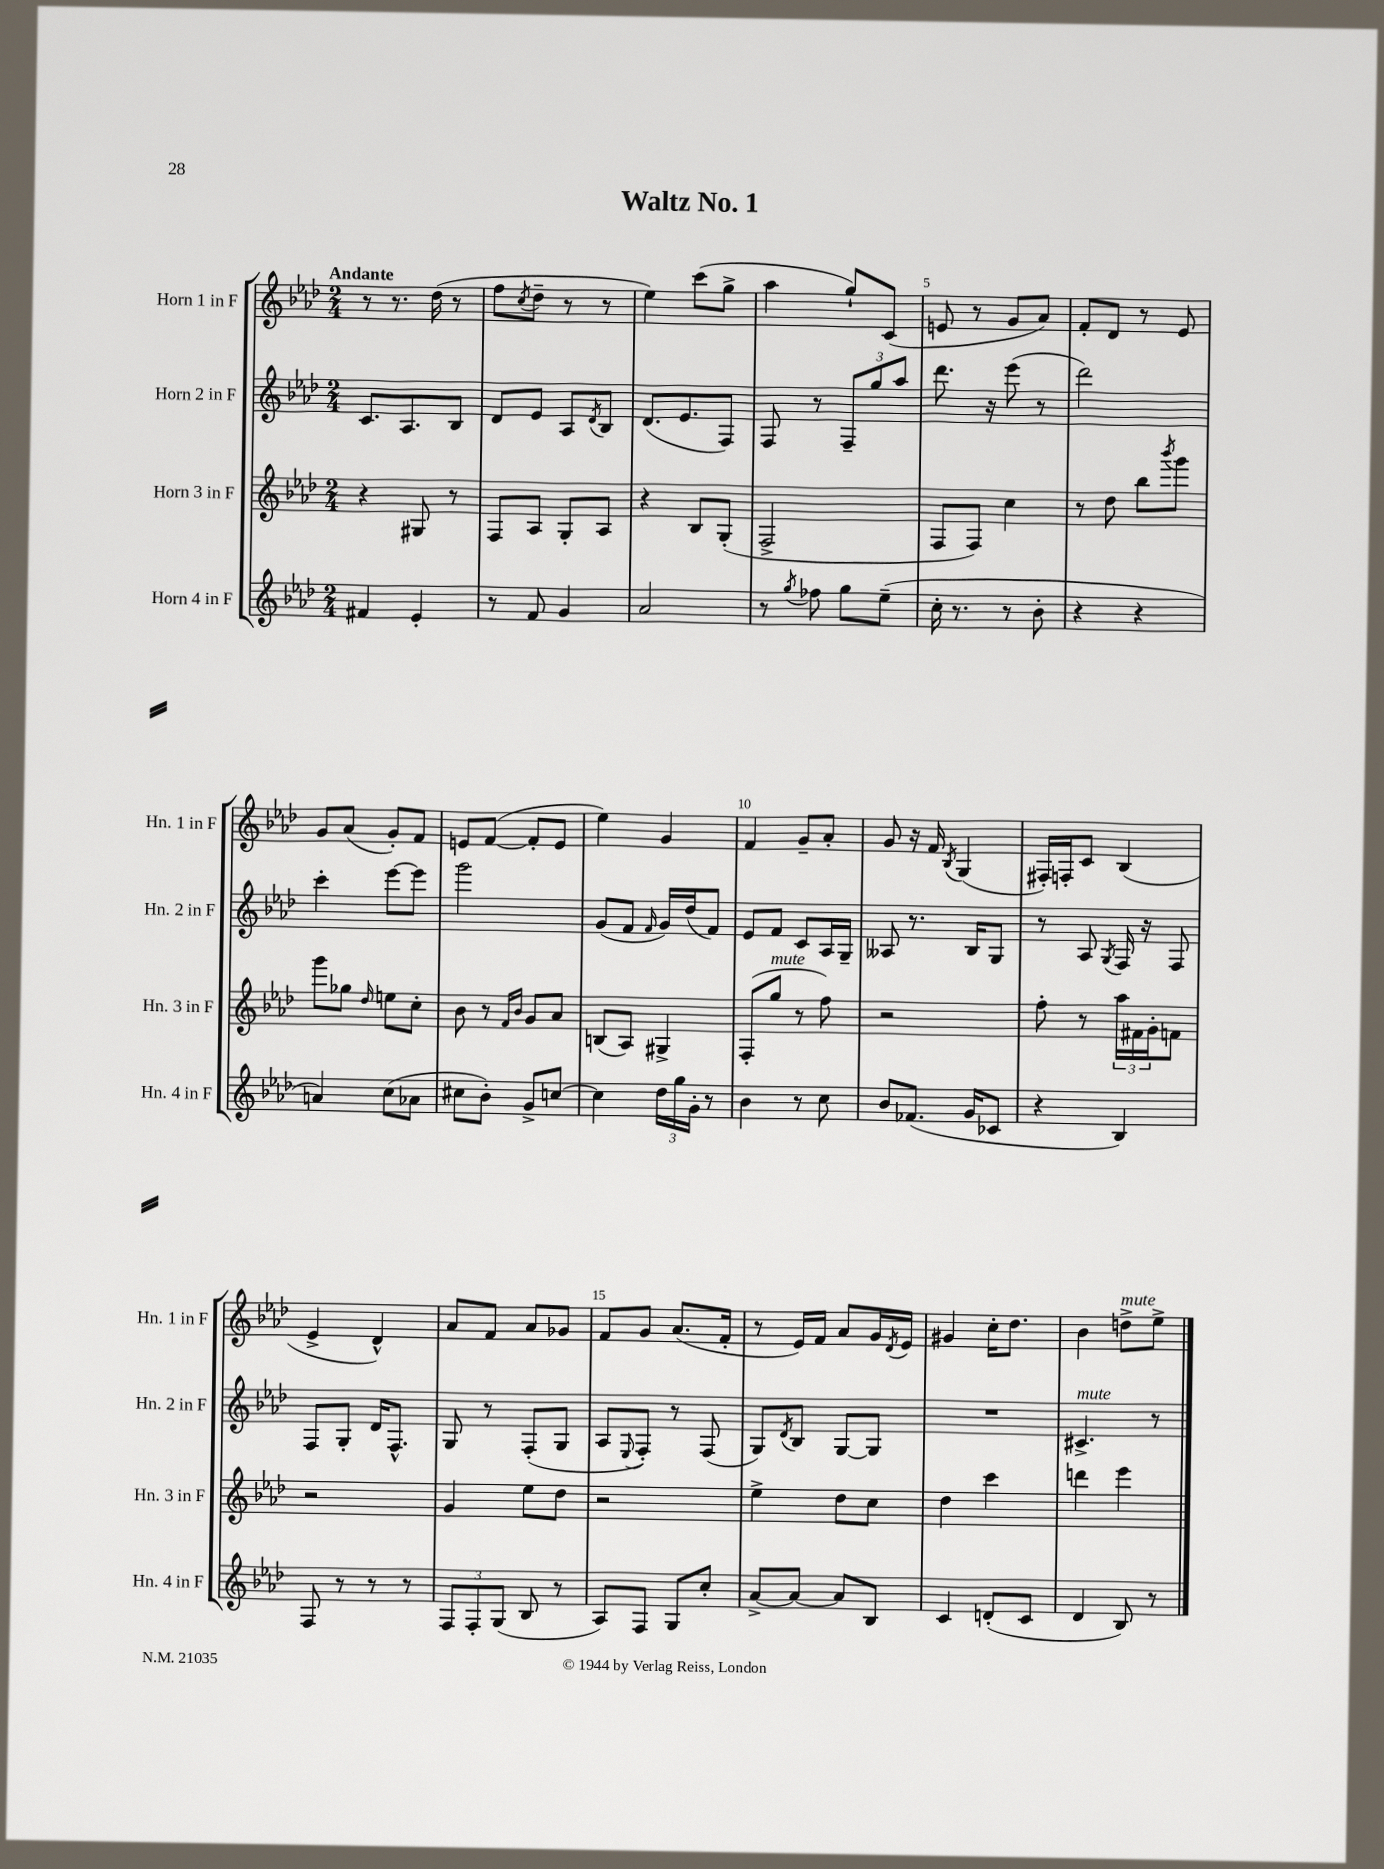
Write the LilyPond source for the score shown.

\header { title = "Waltz No. 1" }
<<
\new StaffGroup <<
\new Staff = "s0" \with { instrumentName = "Horn 1 in F" shortInstrumentName = "Hn. 1 in F" } {
    \clef treble \key aes \major \numericTimeSignature \time 2/4 \tempo "Andante"
    r8 r8. des''16( r8 |
    f''8 \acciaccatura { c''8 } des''8-- r8 r8 |
    ees''4) c'''8( g''8-> |
    aes''4 g''8-!) c'8( |
    e'8 r8 g'8 aes'8) |
    f'8-. des'8 r8 ees'8 |
    g'8 aes'8( g'8-.) f'8 |
    e'8 f'8~( f'8-. e'8 |
    ees''4) g'4 |
    f'4 g'8-- aes'8-. |
    g'8 r16 f'16 \acciaccatura { bes8 } g4( |
    fis16-.) f16-. c'8 bes4( |
    ees'4-> des'4-^) |
    aes'8 f'8 aes'8 ges'8 |
    f'8 g'8 aes'8.( f'16-. |
    r8 ees'16) f'16 aes'8 g'16 \acciaccatura { des'8 } ees'16 |
    gis'4 c''16-. des''8. |
    bes'4 d''8->^\markup { \italic "mute" } ees''8-> \bar "|." |
}
\new Staff = "s1" \with { instrumentName = "Horn 2 in F" shortInstrumentName = "Hn. 2 in F" } {
    \clef treble \key aes \major \numericTimeSignature \time 2/4
    c'8. aes8. bes8 |
    des'8 ees'8 aes8 \acciaccatura { des'8 } bes8 |
    des'8.( ees'8. f8) |
    f8 r8 \tuplet 3/2 { f8-- g''8 aes''8 } |
    des'''8. r16 ees'''8( r8 |
    des'''2) |
    c'''4-. ees'''8~ ees'''8 |
    g'''2 |
    g'8( f'8 \grace { f'16 } g'16) des''16( f'8) |
    ees'8 f'8 c'8 aes16 g16-- |
    aeses8 r8. bes16 g8 |
    r8 aes8 \acciaccatura { g8 } f16 r16 f8 |
    f8 g8-. des'16 f8.-^ |
    g8 r8 f8-.( g8 |
    aes8 \appoggiatura { ees8 } f8-.) r8 f8( |
    g8) \acciaccatura { des'8 } bes8 g8~ g8 |
    R2 |
    cis'4.->^\markup { \italic "mute" } r8 \bar "|." |
}
\new Staff = "s2" \with { instrumentName = "Horn 3 in F" shortInstrumentName = "Hn. 3 in F" } {
    \clef treble \key aes \major \numericTimeSignature \time 2/4
    r4 gis8 r8 |
    f8 aes8 g8-. aes8 |
    r4 bes8 g8-.( |
    f2-> |
    f8 f8) c''4 |
    r8 des''8 bes''8 \acciaccatura { bes'''8 } g'''8 |
    g'''8 ges''8 \grace { des''16 } e''8 c''8-. |
    bes'8 r8 \grace { f'16 bes'16 } g'8 aes'8 |
    b8( aes8) gis4-> |
    f8-.( g''8^\markup { \italic "mute" } r8 f''8) |
    r2 |
    f''8-. r8 \tuplet 3/2 { aes''16 fis'16 g'16-. } f'8 |
    r2 |
    g'4 ees''8 des''8 |
    r2 |
    ees''4-> des''8 c''8 |
    des''4 c'''4 |
    d'''4 ees'''4 \bar "|." |
}
\new Staff = "s3" \with { instrumentName = "Horn 4 in F" shortInstrumentName = "Hn. 4 in F" } {
    \clef treble \key aes \major \numericTimeSignature \time 2/4
    fis'4 ees'4-. |
    r8 f'8 g'4 |
    aes'2 |
    r8 \acciaccatura { g''8 } fes''8 g''8 ees''8--( |
    c''16-. r8. r8 bes'8-. |
    r4 r4 |
    a'4) c''8( aes'8 |
    cis''8 bes'8-.) g'8-> c''8~ |
    c''4 \tuplet 3/2 { des''16 g''16 g'16-. } r8 |
    bes'4 r8 c''8 |
    bes'8 fes'8.( g'16 ces'8 |
    r4 bes4) |
    f8 r8 r8 r8 |
    \tuplet 3/2 { f8 f8-. g8( } bes8 r8 |
    aes8) f8 g8 c''8-. |
    aes'8~-> aes'8~ aes'8 bes8 |
    c'4 d'8-.( c'8 |
    des'4 bes8) r8 \bar "|." |
}
>>
>>
\layout { \context { \Score \override BarNumber.break-visibility = ##(#f #t #t) barNumberVisibility = #(every-nth-bar-number-visible 5) } }
